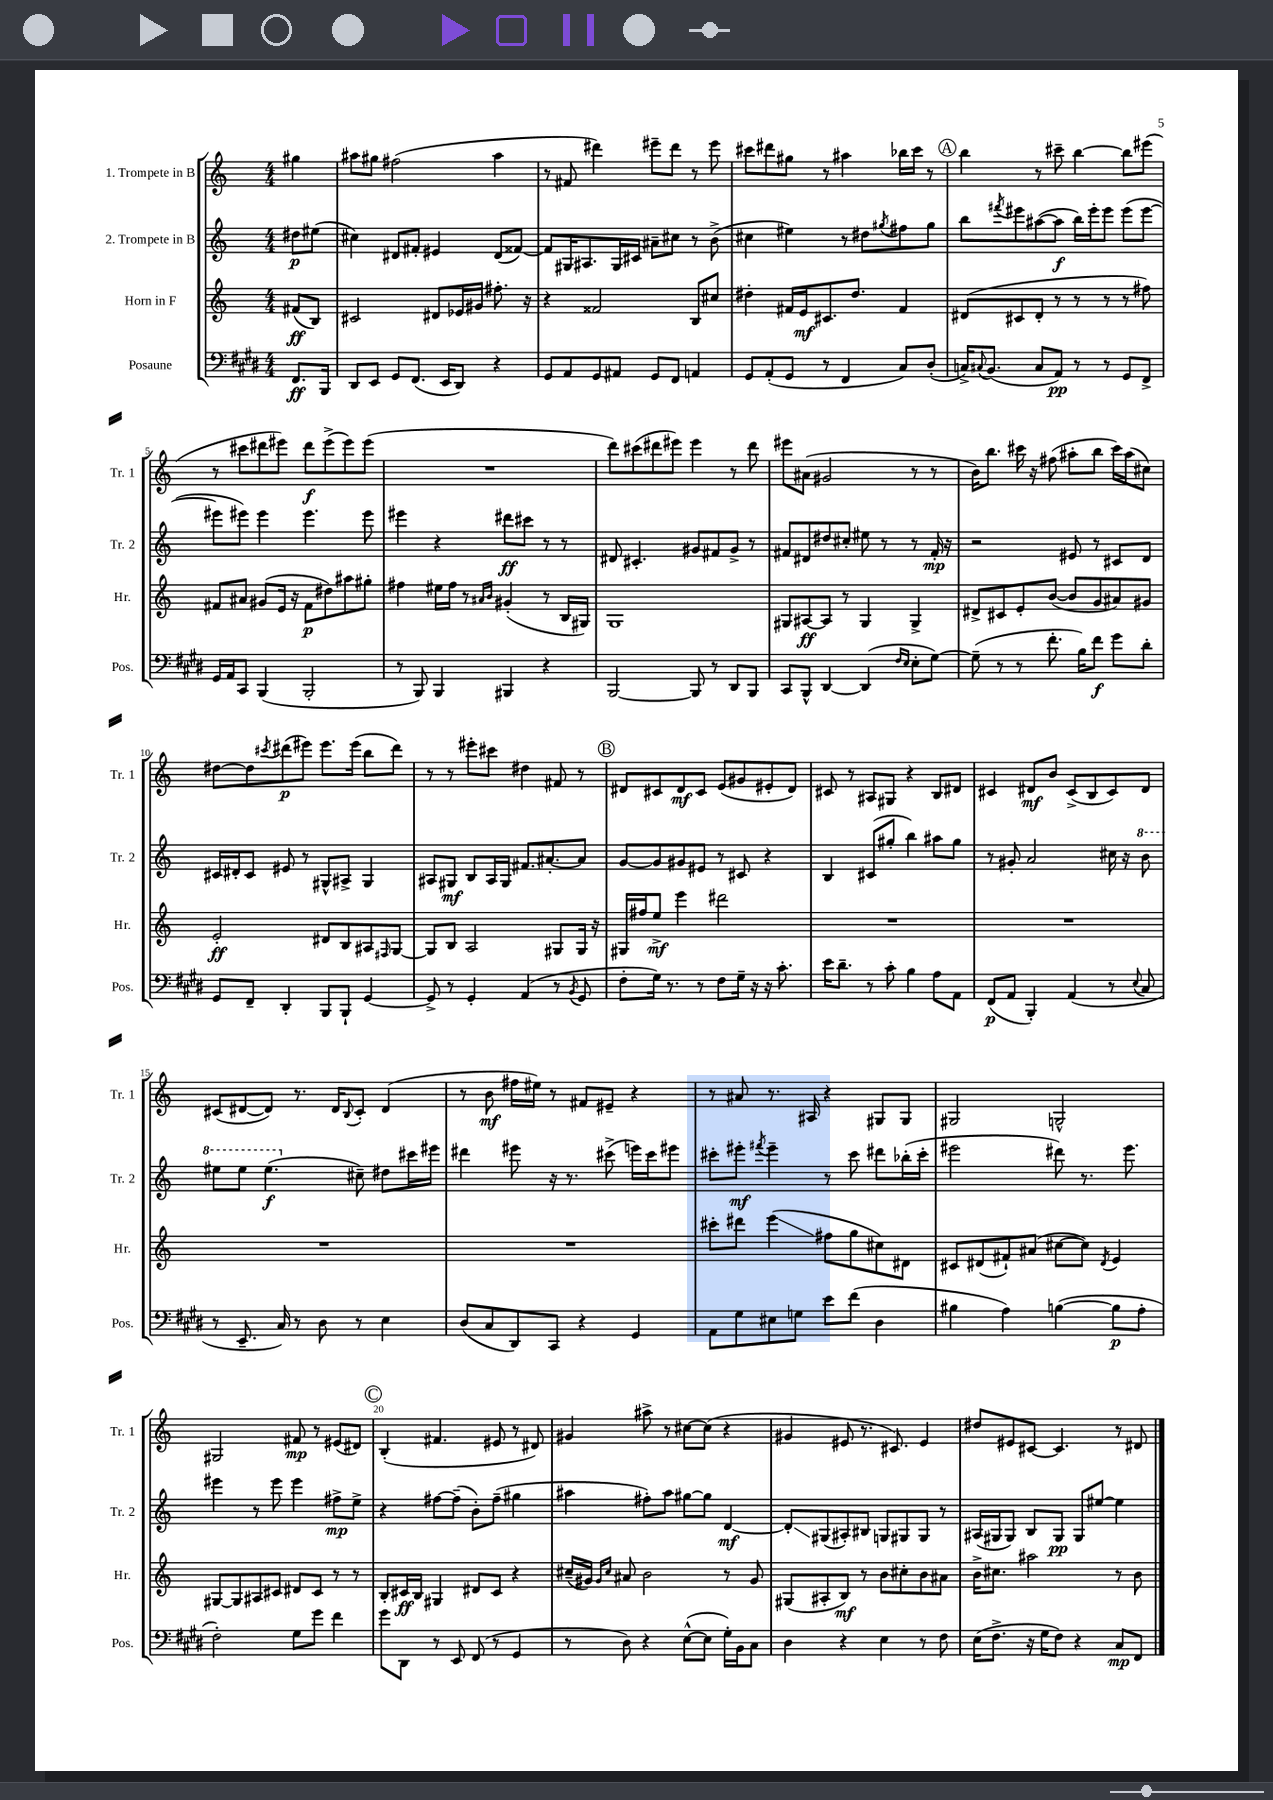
<<
\new StaffGroup <<
\new Staff = "s0" \with { instrumentName = "1. Trompete in B" shortInstrumentName = "Tr. 1" } {
    \clef treble \key c \major \numericTimeSignature \time 4/4 \partial 4
    gis''4 |
    ais''8 gis''8 fis''2( ais''4 |
    r8 fis'8 dis'''4) eis'''8-- dis'''8 r8 eis'''8 |
    cis'''8 dis'''8 gis''8 r8 ais''4 bes''16 cis'''16 r8 |
    \mark \markup { \circle "A" } b''4 r8 cis'''8-- b''4~ b''8 eis'''8( |
    r8 cis'''8 dis'''8 eis'''8) dis'''8\f eis'''8->( eis'''8) eis'''8( |
    R1 |
    d'''8) cis'''8( dis'''8 eis'''8) eis'''4 r8 dis'''8 |
    eis'''8 ais'8( gis'2 r8 r8 |
    b'16) b''8. cis'''16 r16 fis''8( ais''8-. b''8 cis'''16) ais''16( cis''8) |
    dis''8~ dis''8 \acciaccatura { cis'''8 } dis'''8\p( eis'''8) eis'''8. eis'''16( b''8 dis'''8) |
    r8 r8 eis'''8-. cis'''8 dis''4 fis'8 r8 |
    \mark \markup { \circle "B" } dis'8 cis'8 dis'8\mf cis'8 e'8( gis'8 eis'8-. dis'8) |
    cis'8 r8 ais8 gis8 r4 b8 dis'8 |
    cis'4 dis'8\mf b'8 cis'8->( b8 cis'8) dis'8 |
    cis'8( dis'8~ dis'8) r8. dis'16 \appoggiatura { b8 } cis'8-. dis'4( |
    r8 b'8\mf fis''16 eis''16) r8 fis'8 eis'8-- r4 |
    r8 ais'8 r8. ais16 r4 gis8 gis8 |
    gis2 g2-^ |
    gis2 fis'8\mp r8 eis'8( dis'8) |
    \mark \markup { \circle "C" } b4-.( fis'4. eis'8 r8 dis'8) |
    gis'4 ais''8-> r8 cis''8~ cis''8( r4 |
    gis'4 eis'8 r8. cis'8.) eis'4 |
    dis''8 eis'8 cis'8~ cis'4. r8 dis'8 \bar "|." |
}
\new Staff = "s1" \with { instrumentName = "2. Trompete in B" shortInstrumentName = "Tr. 2" } {
    \clef treble \key c \major \numericTimeSignature \time 4/4 \partial 4
    dis''8\p eis''8( |
    cis''4) dis'8 fis'8-. eis'4 dis'8( fisis'8~) |
    fisis'8 gis16 ais8. gis16 cis'16 ais'8-- cis''8 r8 b'8->( |
    cis''4 eis''4) r8 dis''8 \acciaccatura { gis''8 } fis''8 gis''8 |
    \mark \markup { \circle "A" } b''8 \acciaccatura { fis'''8 } eis'''8 ais''8~( ais''8\f b''16) eis'''16-. eis'''8 eis'''8( eis'''8~ |
    eis'''8 eis'''8) eis'''4 eis'''4. eis'''8 |
    eis'''4 r4 dis'''8\ff cis'''8 r8 r8 |
    dis'8 cis'4.-. gis'8 fis'8 gis'8-> r8 |
    fis'8 dis'8 dis''8 cis''8-. eis''8 r8 r8 fis'16-.\mp r16 |
    r2 eis'8 r8 cis'8 d'8 |
    cis'16 dis'16-. cis'8 eis'8 r8 gis8-^ ais8-> gis4 |
    ais8 gis8\mf b8 ais16 gis16 fis'8. ais'8.~-. ais'8 |
    \mark \markup { \circle "B" } g'8~ g'8 gis'8 eis'8 r8 cis'8 r4 |
    b4 cis'8( gis''8-. b''4) ais''8 gis''8 |
    r8 gis'8-. a'2 cis''16 r16 \ottava #1 b''8 |
    eis'''8 eis'''8 eis'''4.\f( \ottava #0 cis''8--) dis''8 cis'''16 eis'''!16 |
    dis'''4 eis'''8 r16 r8. cis'''8->( e'''16) cis'''16 eis'''8 |
    cis'''8-. eis'''8-.\mf \acciaccatura { fis'''8 } eis'''4-- r8 cis'''8 dis'''8 bes''16-.( cis'''16-. |
    eis'''2 dis'''8) r8. eis'''8. |
    eis'''4 r8 eis'''8 eis'''4 fis''8->\mp e''8-> |
    \mark \markup { \circle "C" } r4 fis''8~ fis''8--( b'8-.) fis''8--( gis''4 |
    ais''4 fis''8-.) ais''8 gis''8~ gis''8 d'4~\mf |
    d'8-.\glissando gis8( ais8-.) bis8 g8 gis8 gis8 r8 |
    ais16( gis16 gis8) b8 gis8\pp gis8 eis''8~ eis''4 \bar "|." |
}
\new Staff = "s2" \with { instrumentName = "Horn in F" shortInstrumentName = "Hr." } {
    \clef treble \key c \major \numericTimeSignature \time 4/4 \partial 4
    fis'8\ff( b8) |
    cis'2 dis'8 ees'16 gis'16 fis''8.-. r16 |
    r4 fisis'2 b8 cis''8 |
    dis''4-. fis'16 e'16\mf cis'8. dis''8. fis'4 |
    \mark \markup { \circle "A" } dis'8( cis'8 dis'8-. r8 r8 r8 r8 fis''8) |
    fis'8 ais'8 gis'8( e'16 r16 fis'8\p dis''8) ais''8 gis''8-. |
    fis''4 eis''16 fis''16 r8 \grace { ais'16 b'16 } gis'4-.( r8 b16 gis16) |
    g1 |
    gis8 ais8~\ff ais8 r8 gis4 gis4-> |
    dis'8-> cis'8 e'8-. b'8~( b'8 g'8 ais'8) gis'8 |
    e'2-.\ff dis'8 b8 ais8 \grace { fis16 } g8~ |
    g8 b8 a2 gis8 gis16 r16 |
    \mark \markup { \circle "B" } gis16 fis''16 e''8->\mf e'''4 dis'''2 |
    R1 |
    R1 |
    R1 |
    R1 |
    cis'''8-. dis'''8 e'''4\glissando( fis''8 g''8 cis''8) dis'8 |
    cis'8 dis'8( fis'8-!) ais'8( cis''8~ cis''8) \acciaccatura { dis'8 } e'4 |
    gis8~ gis8 ais8 cis'8 dis'8 cis'8 r8 r8 |
    \mark \markup { \circle "C" } b8-. cis'16\ff b16 gis4 dis'8 cis'8 r4 |
    cis''16--( gis'16) \grace { gis'16 cis''16 } ais'8 b'2 r8 gis'8 |
    gis8( ais8-. b8\mf) r8 b'8 cis''8-. b'8 ais'8 |
    b'16-> cis''8. ais''2 r8 b'8 \bar "|." |
}
\new Staff = "s3" \with { instrumentName = "Posaune" shortInstrumentName = "Pos." } {
    \clef bass \key e \major \numericTimeSignature \time 4/4 \partial 4
    fis,8.\ff b,,16 |
    dis,8 e,8 gis,8 fis,8.( e,16 dis,8) r4 |
    gis,8 a,8 gis,8 ais,8 gis,8 fis,8 a,4 |
    gis,8 a,8-.( gis,8 r8 fis,4 cis8) dis8-.( |
    \mark \markup { \circle "A" } c16->) \appoggiatura { cis8 } b,8.( cis8 a,8\pp) r8 r8 gis,8 fis,8-> |
    gis,16 a,16 cis,8 b,,4( b,,2-. |
    r8 b,,8) b,,4 bis,,4 r4 |
    b,,2~ b,,8 r8 dis,8 b,,8 |
    cis,8 b,,8-^ dis,4~ dis,4( \grace { fis16 e16 } e8-. gis8~) |
    gis8--( r8 r8 fis'8.-. b16) fis'8\f gis'8 dis'8-. |
    gis,8 fis,8-- dis,4-. b,,8 b,,8-! gis,4~ |
    gis,8-> r8 gis,4-. a,4( r8 \acciaccatura { b,8 } gis,8 |
    \mark \markup { \circle "B" } fis8-. gis16) r8. r8 fis8 gis16-- r16 r16 cis'8.-. |
    e'16 dis'8.-- r8 cis'8-. b4 a8 a,8 |
    fis,8\p( a,8 b,,4-.) a,4( r8 \appoggiatura { e8 } cis8 |
    r8 e,8.-- cis16) r8 dis8 r8 e4 |
    dis8( cis8 dis,8) cis,8 r4 gis,4 |
    a,8 gis8 eis8 g8 e'8 fis'8( dis4 |
    bis4 a4) b4~( b8\p a8-. |
    fis2-.) gis8 gis'8 fis'4 |
    \mark \markup { \circle "C" } gis'8 dis,8 r8 e,8 fis,8( r8 gis,4 |
    r8 dis8) r4 e8~-^( e8 gis16-.) b,16 cis8 |
    dis4 r4 e4 r8 fis8 |
    e16( fis8.-> r16 gis16 fis8) r4 cis8\mp fis,8 \bar "|." |
}
>>
>>
\layout { \context { \Score \override BarNumber.break-visibility = ##(#f #t #t) barNumberVisibility = #(every-nth-bar-number-visible 5) } }
